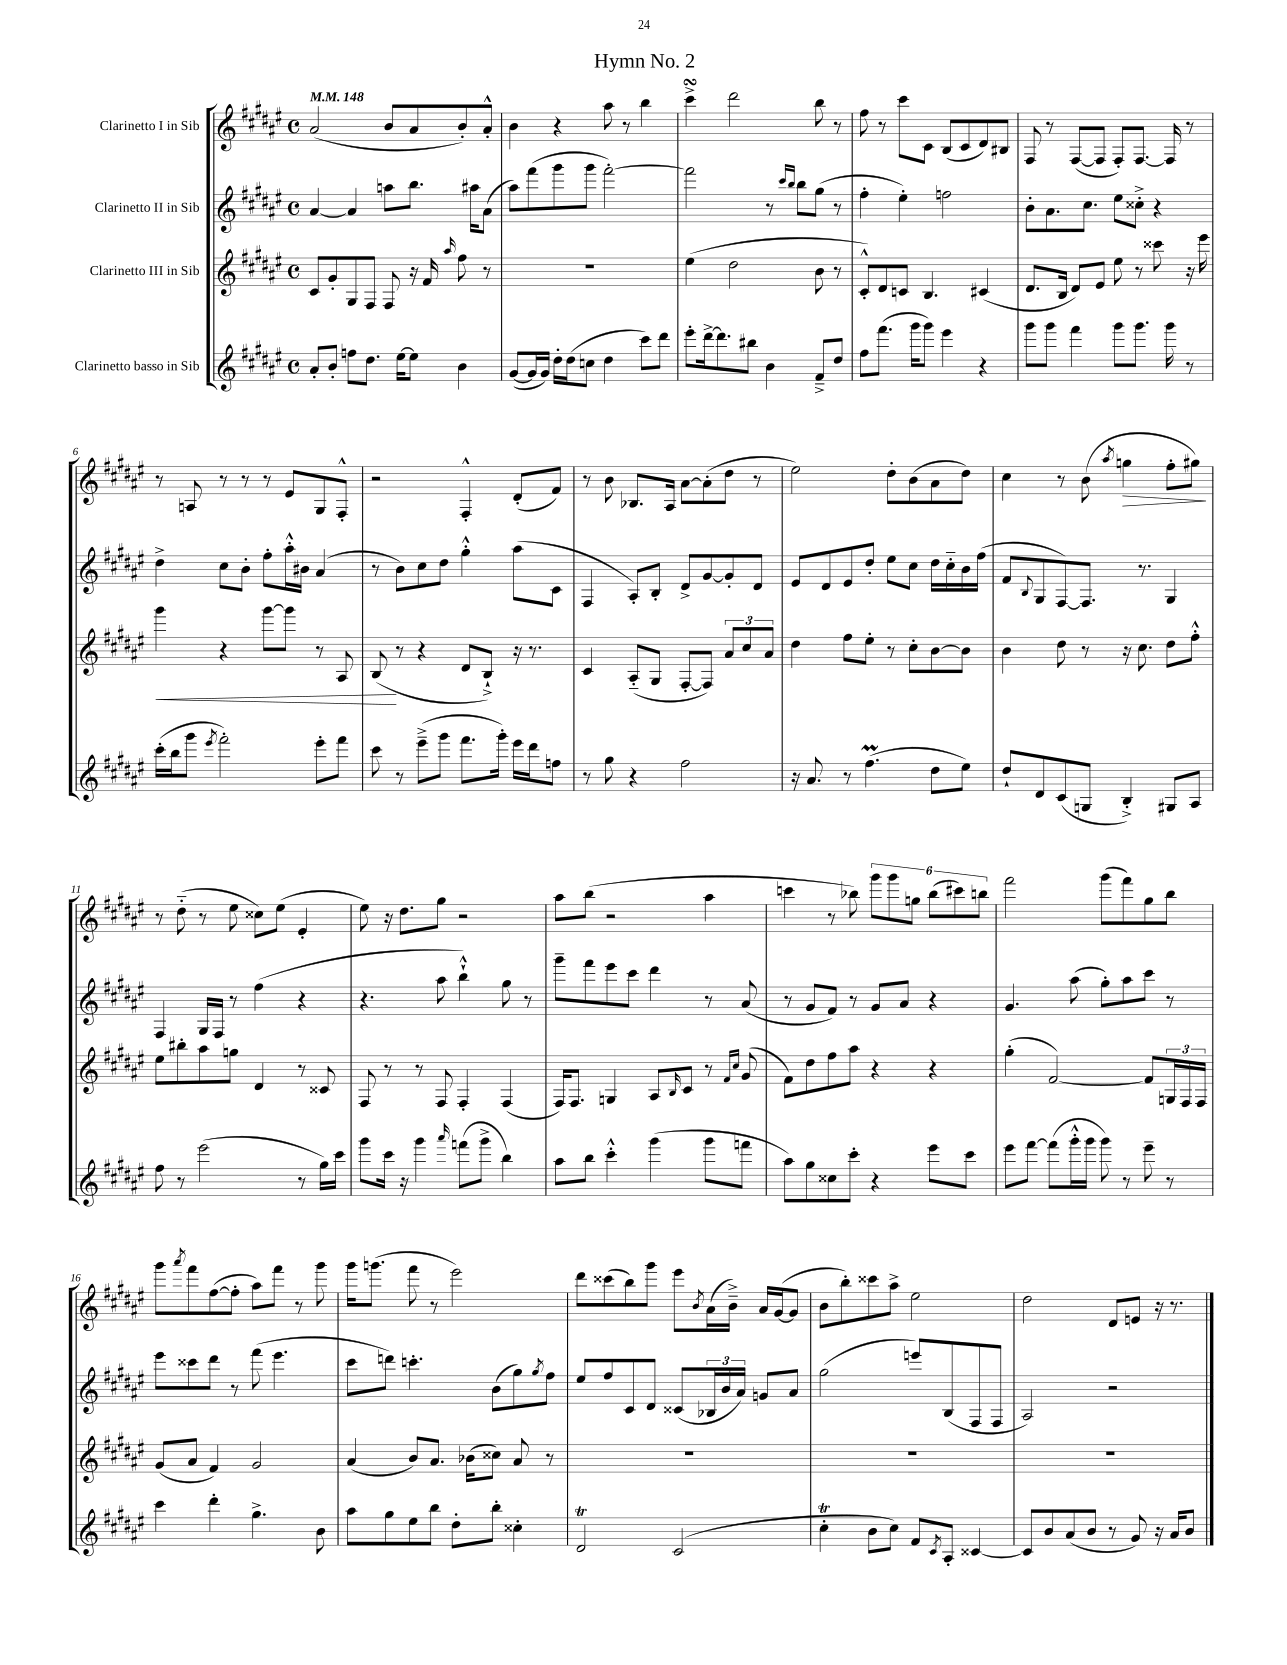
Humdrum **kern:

**kern	**kern	**dynam	**kern	**kern	**dynam
*part4	*part3	*part3	*part2	*part1	*part1
*staff4	*staff3	*staff3	*staff2	*staff1	*staff1
*I"Clarinetto basso in Sib	*I"Clarinetto III in Sib	*	*I"Clarinetto II in Sib	*I"Clarinetto I in Sib	*
*clefG2	*clefG2	*	*clefG2	*clefG2	*
*k[f#c#g#d#a#e#]	*k[f#c#g#d#a#e#]	*	*k[f#c#g#d#a#e#]	*k[f#c#g#d#a#e#]	*
*M4/4	*M4/4	*	*M4/4	*M4/4	*
*met(c)	*met(c)	*	*met(c)	*met(c)	*
*MM148	*MM148	*	*MM148	*MM148	*
=1	=1	=1	=1	=1	=1
8a#'/L	8c#/L	.	[4a#/	(2a#/	.
8b'/J	8g#'/	.	.	.	.
8ffn\L	8G#/	.	4a#/]	.	.
8.dd#\J	8F#/J	.	.	.	.
.	8F#/	.	8aan\L	8b/L	.
[16ee#\KL	.	.	.	.	.
8ee#\J]	16r	.	8.bb\J	8a#/	.
.	16f#/	.	.	.	.
.	16qqaa#/	.	.	.	.
4b\	8ff#\	.	.	8b'/)	.
.	.	.	16aa#X\KL	.	.
.	8r	.	(8a#\J	8a#'^^/J	.
=2	=2	=2	=2	=2	=2
([8g#/L	1r	.	8aa#\L)	4b\	.
16g#/L]	.	.	(8fff#\	.	.
16g#/JJ)	.	.	.	.	.
16dd#'\LL	.	.	8ggg#\	4r	.
(16dd#\J	.	.	.	.	.
8ccn\J	.	.	8ggg#\J	.	.
4dd#\	.	.	[2fff#'\)	8aa#\	.
.	.	.	.	8r	.
8ccc#\L)	.	.	.	4bb\	.
8ddd#\J	.	.	.	.	.
=3	=3	=3	=3	=3	=3
8eee#'\L	(4ee#\	.	2fff#\]	4ccc#sSSS^\	.
[16ddd#^\k	.	.	.	.	.
8.ddd#\]	.	.	.	.	.
.	2dd#\	.	.	2ddd#\	.
8bb#X\J	.	.	.	.	.
4b\	.	.	8r	.	.
.	.	.	16qqccc#/LL	.	.
.	.	.	16qqbb/JJ	.	.
.	.	.	8bb\L	.	.
8f#~^/L	8b\	.	(8gg#\J	8bb\	.
8dd#/J	8r	.	8r	8r	.
=4	=4	=4	=4	=4	=4
8ff#\L	8c#'^^/L)	.	4ff#'\	8ff#\	.
(8.fff#\J	8d#/	.	.	8r	.
.	8cn/J	.	4ee#'\)	8ccc#\L	.
16ggg#\KL	.	.	.	.	.
8ggg#\J)	4.B/	.	.	8c#\J	.
4eee#\	.	.	2ffn\	(8B/L	.
.	.	.	.	8c#/	.
4r	(4c#X/	.	.	8d#/)	.
.	.	.	.	8B#X/J	.
=5	=5	=5	=5	=5	=5
8ggg#\L	8.d#/L	.	8b'\L	8F#/	.
8ggg#\J	.	.	8.a#\	8r	.
.	16B/Jk	.	.	.	.
4fff#\	8d#/L)	.	.	([8F#/L	.
.	.	.	8.cc#\J	.	.
.	8e#/J	.	.	8F#/J]	.
8ggg#\L	8ee#\	.	8ee#\L	8F#'/L)	.
8.ggg#\J	8r	.	8cc##X'^\J	[8.F#/J	.
.	8ccc##X\	.	4r	.	.
16ggg#\	.	.	.	16F#/]	.
8r	16r	.	.	8r	.
.	16eee#\	.	.	.	.
!!LO:LB:g=z
=6	=6	=6	=6	=6	=6
!	!	!LO:HP:b	!	!	!
(16ccc#'\LL	4ggg#\	<	4dd#^\	8r	.
16bb\J	.	.	.	.	.
8ggg#\J	.	.	.	8An/	.
8qeee#/	.	.	.	.	.
2fff#'\)	4r	.	8cc#\L	8r	.
.	.	.	8b'\J	8r	.
.	[8ggg#\L	.	8ff#'\L	8r	.
.	8ggg#\J]	.	16aa#'^^\L	8e#/L	.
.	.	.	16b#X\JJ	.	.
8eee#'\L	8r	.	(4a#/	8G#/	.
8fff#\J	8A#/	.	.	8F#'^^/J	.
=7	=7	=7	=7	=7	=7
8ccc#\	(8B/	.	8r	2r	.
8r	8r	[	8b\L)	.	.
(8eee#~^\L	4r	.	8cc#\	.	.
8ggg#\J	.	.	8dd#\J	.	.
8.fff#\L	8d#/L	.	4gg#'^^\	4F#'^^/	.
.	8B`^/J)	.	.	.	.
16ggg#'\Jk)	.	.	.	.	.
16eee#\LL	16r	.	(8aa#\L	(8d#'/L	.
16ddd#\J	8.r	.	.	.	.
8ffn\J	.	.	8c#\J	8f#/J)	.
=8	=8	=8	=8	=8	=8
8r	4c#/	.	4F#/	8r	.
8gg#\	.	.	.	8b\	.
4r	(8A#/L	.	8A#'/L)	8.B-X/L	.
.	8G#/J	.	8B'/J	.	.
.	.	.	.	16A#/Jk	.
2ff#\	[8F#'/L	.	8d#^/L	[8a#\L	.
.	8F#/J])	.	[8g#/	(8a#'\]	.
.	12a#/L	.	8g#'/]	8dd#\J	.
.	12cc#/	.	.	.	.
.	.	.	8d#/J	8r	.
.	12a#/J	.	.	.	.
=9	=9	=9	=9	=9	=9
16r	4dd#\	.	8e#/L	2ee#\)	.
8.a#/	.	.	.	.	.
.	.	.	8d#/	.	.
8r	8ff#\L	.	8e#/	.	.
(4.ff#M\	8ee#'\J	.	8dd#'/J	.	.
.	8r	.	8ee#\L	8dd#'\L	.
.	8cc#'\L	.	8cc#\J	(8b\	.
8dd#\L	[8b\	.	16dd#\LL	8a#\	.
.	.	.	16cc#\	.	.
8ee#\J)	8b\J]	.	16b\	8dd#\J)	.
.	.	.	(16ff#\JJ	.	.
=10	=10	=10	=10	=10	=10
8dd#`/L	4b\	.	8f#/L	4cc#\	.
.	.	.	8qqB/	.	.
8d#/	.	.	8G#/	.	.
(8c#/	8dd#\	.	[8F#/)	8r	.
8Gn/J	8r	.	8.F#/J]	(8b\	.
.	.	.	.	8qaa#/	.
!	!	!	!	!	!LO:HP:b
4B'^/)	16r	.	.	4ggn\	>
.	8.cc#\	.	8.r	.	.
8G#X/L	8dd#\L	.	4G#/	8ff#'\L	.
8A#/J	8ff#'^^\J	.	.	8gg#X\J)	.
.	.	.	.	.	]
!!LO:LB:g=z
=11	=11	=11	=11	=11	=11
8ff#\	8ee#\L	.	4F#/	8r	.
8r	8bb#X'\	.	.	(8dd#\	.
(2eee#\	8aa#\	.	16G#/LL	8r	.
.	.	.	16F#/JJ	.	.
.	8ggn\J	.	8r	8ee#\	.
.	4d#/	.	(4ff#\	8cc##X\L)	.
.	.	.	.	(8ee#\J	.
8r	8r	.	4r	4e#'/	.
16gg#\LL)	8c##X/	.	.	.	.
16ccc#\JJ	.	.	.	.	.
=12	=12	=12	=12	=12	=12
8ggg#\L	8F#/	.	4.r	8ee#\)	.
16ccc#\Jk	8r	.	.	16r	.
16r	.	.	.	8.dd#\L	.
4ggg#\	8r	.	.	.	.
.	8F#/	.	8aa#\	8gg#\J	.
16qqaaa#/	.	.	.	.	.
(8fffn\L	4F#'/	.	4bb`^^\)	2r	.
8ggg#^\J	.	.	.	.	.
4bb\)	(4F#/	.	8gg#\	.	.
.	.	.	8r	.	.
=13	=13	=13	=13	=13	=13
8aa#\L	16F#/KL)	.	8ggg#~\L	8aa#\L	.
.	8.F#/J	.	.	.	.
8bb\J	.	.	8fff#\	(8bb\J	.
4ccc#'^^\	4Gn/	.	8eee#\	2r	.
.	.	.	8ccc#\J	.	.
(4ggg#\	8A#/L	.	4ddd#\	.	.
.	16qqB/	.	.	.	.
.	8c#/J	.	.	.	.
8ggg#\L	8r	.	8r	4aa#\	.
.	16qqf#/LL	.	.	.	.
.	16qqcc#/JJ	.	.	.	.
8fffn\J	(8g#/	.	(8a#/	.	.
=14	=14	=14	=14	=14	=14
8aa#\L)	8f#\L)	.	8r	4cccn\	.
8gg#\	8dd#\	.	8g#/L	.	.
8cc##X\	8ff#\	.	8f#/J)	8r	.
8ccc#'\J	8aa#\J	.	8r	8bb-X\)	.
4r	4r	.	8g#/L	12ggg#\L	.
.	.	.	.	12ggg#\	.
.	.	.	8a#/J	.	.
.	.	.	.	12ggn\J	.
8eee#\L	4r	.	4r	(12bb-\L	.
.	.	.	.	12ccc#X\)	.
8ccc#\J	.	.	.	.	.
.	.	.	.	12bbn\J	.
=15	=15	=15	=15	=15	=15
8eee#\L	(4gg#'\	.	4.g#/	2fff#\	.
[8fff#\J	.	.	.	.	.
(8fff#\L]	[2f#/)	.	.	.	.
16ggg#'^^\L	.	.	(8aa#\	.	.
16ggg#\JJ	.	.	.	.	.
8ggg#\)	.	.	8gg#'\L)	(8ggg#\L	.
8r	.	.	8aa#\	8fff#\)	.
8eee#~\	8f#/L]	.	8ccc#\J	8gg#\	.
8r	24Gn/L	.	8r	8bb\J	.
.	24F#/	.	.	.	.
.	24F#/JJ	.	.	.	.
!!LO:LB:g=z
=16	=16	=16	=16	=16	=16
4ccc#\	(8g#/L	.	8eee#\L	8ggg#\L	.
.	.	.	.	8qaaa#/	.
.	8a#/J	.	8ccc##X\	8fff#\	.
4ddd#'\	4f#/)	.	8ddd#\J	([8ff#\	.
.	.	.	8r	8ff#'\J]	.
4.gg#^\	2g#/	.	(8fff#\	8aa#\L)	.
.	.	.	4.eee#\	8fff#\J	.
.	.	.	.	8r	.
8b\	.	.	.	8ggg#\	.
=17	=17	=17	=17	=17	=17
8aa#\L	(4a#/	.	8ccc#\L	16ggg#\KL	.
.	.	.	.	(8.gggn\J	.
8gg#\	.	.	8dddn\J)	.	.
8ee#\	8b/L)	.	4.cccn'\	8fff#\	.
8bb\J	8.a#/J	.	.	8r	.
8dd#'\L	.	.	.	2eee#\)	.
.	(16b-X\KL	.	.	.	.
8bb'\J	8cc##X\J)	.	(8b\L	.	.
4cc##X'\	8a#/	.	8gg#\)	.	.
.	.	.	8qgg#/	.	.
.	8r	.	8ff#\J	.	.
=18	=18	=18	=18	=18	=18
2d#T/	1r	.	8ee#/L	8ddd#\L	.
.	.	.	8ff#/	(8ccc##X\	.
.	.	.	8c#/	8bb\)	.
.	.	.	8d#/J	8ggg#\J	.
(2c#/	.	.	(8c##X/L	8eee#\L	.
.	.	.	.	8qb/	.
.	.	.	24B-X/L	(16a#\L	.
.	.	.	24b/	.	.
.	.	.	.	16b~^\JJ)	.
.	.	.	24a#/JJ)	.	.
.	.	.	8gn/L	16a#/LL	.
.	.	.	.	([16g#/J	.
.	.	.	8a#/J	8g#/J]	.
=19	=19	=19	=19	=19	=19
4cc#T'\	1r	.	(2gg#\	8b\L	.
.	.	.	.	8bb'\)	.
8b\L	.	.	.	8ccc##X\	.
8cc#\J)	.	.	.	8aa#^\J	.
8f#/L	.	.	8eeen/L)	2ee#\	.
8qc#/	.	.	.	.	.
8A#'/J	.	.	(8B/	.	.
[4c##X/	.	.	8F#/	.	.
.	.	.	8F#/J	.	.
=20	=20	=20	=20	=20	=20
8c##/L]	1r	.	2A#/)	2dd#\	.
8b/	.	.	.	.	.
(8a#/	.	.	.	.	.
8b/J	.	.	.	.	.
8r	.	.	2r	8d#/L	.
8g#/)	.	.	.	8en/J	.
16r	.	.	.	16r	.
16a#/KL	.	.	.	8.r	.
8b/J	.	.	.	.	.
==	==	==	==	==	==
*-	*-	*-	*-	*-	*-
